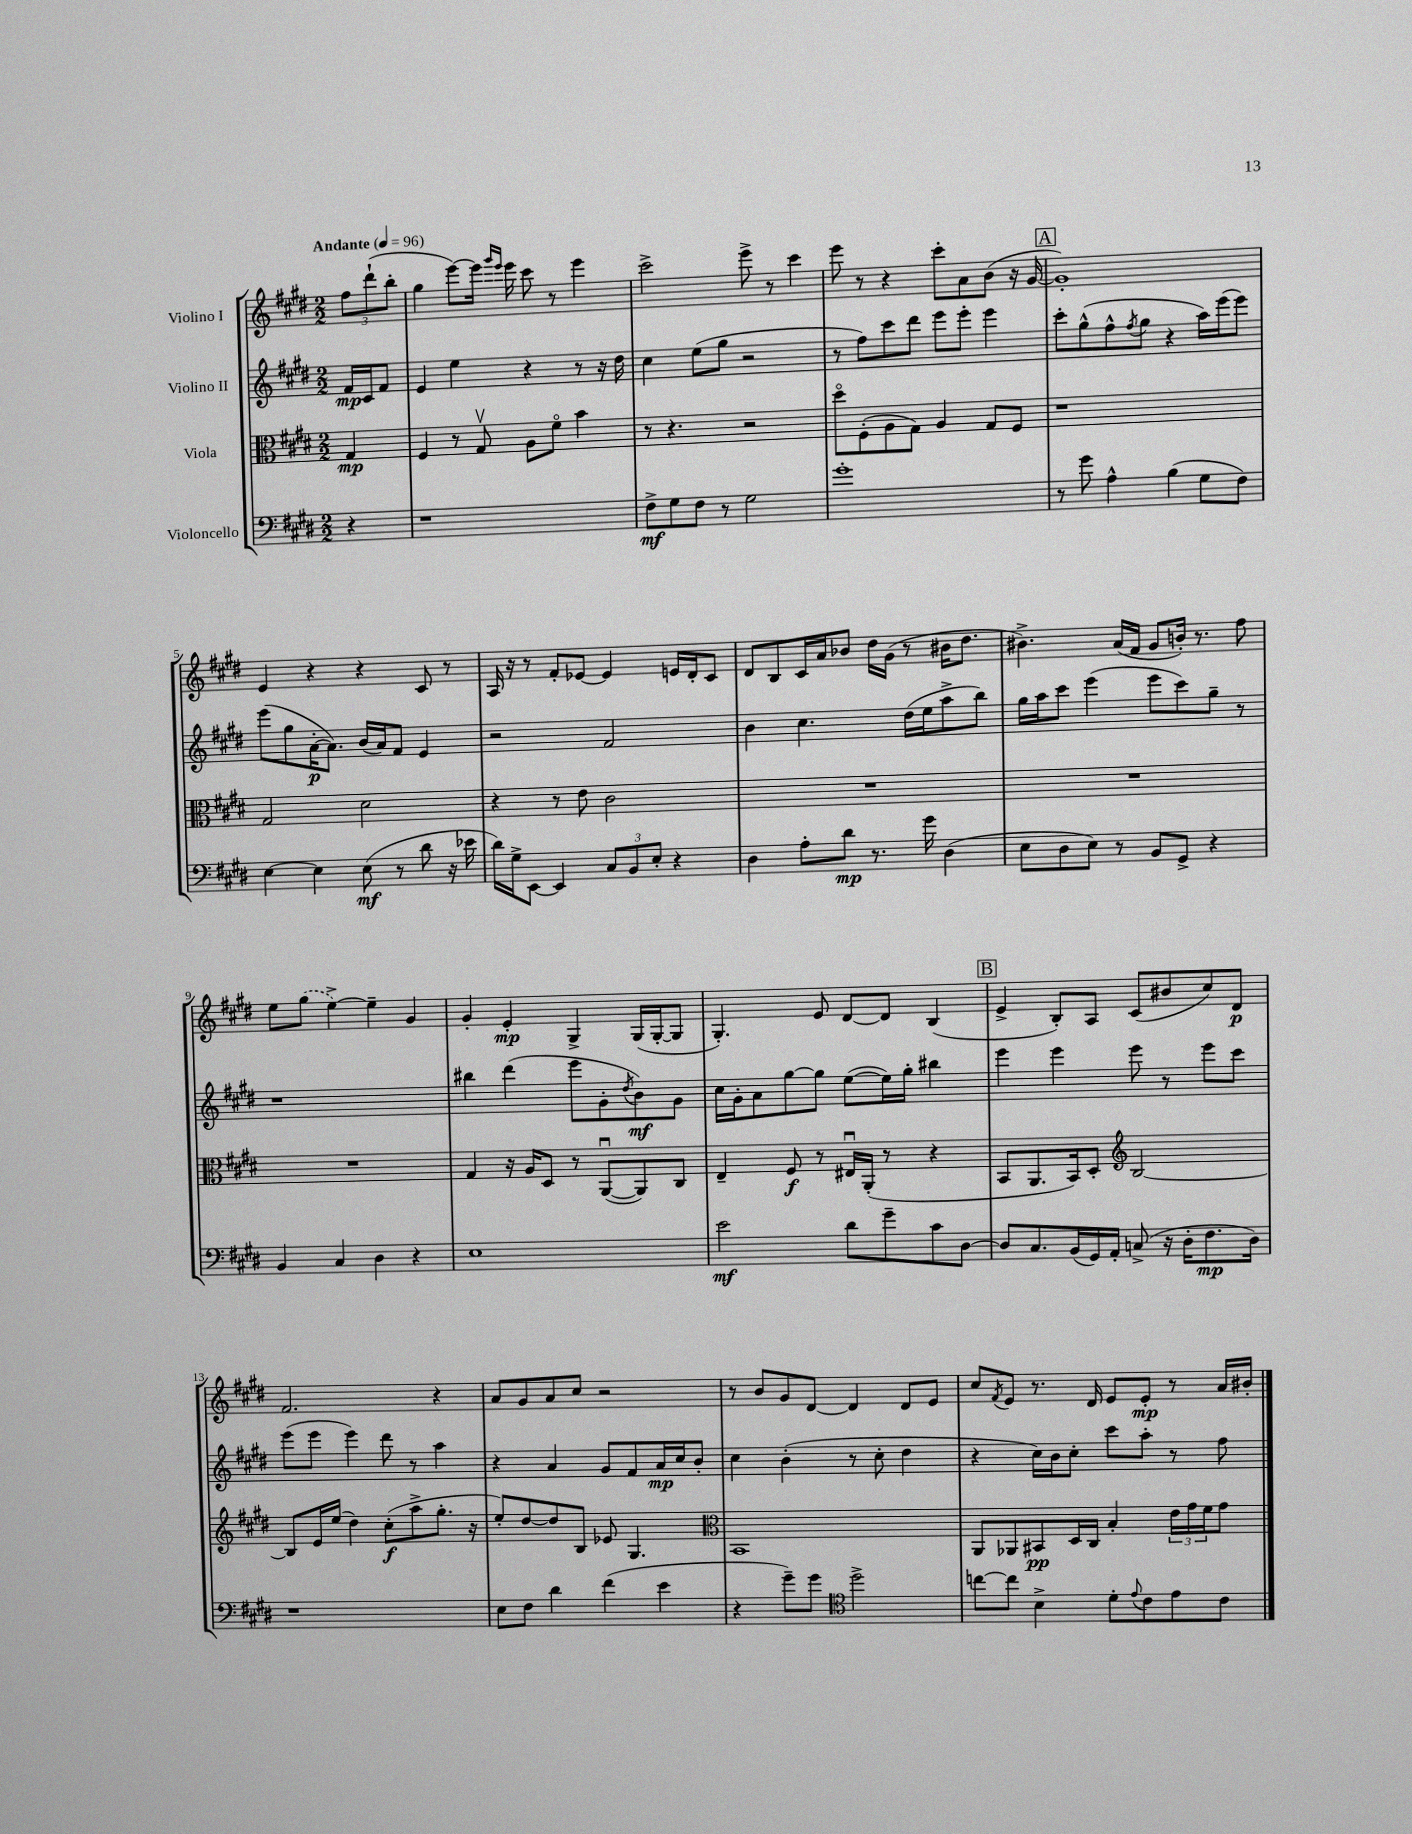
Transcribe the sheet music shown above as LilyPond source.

<<
\new StaffGroup <<
\new Staff = "s0" \with { instrumentName = "Violino I" } {
    \clef treble \key e \major \numericTimeSignature \time 2/2 \partial 4 \tempo "Andante" 4 = 96
    \tuplet 3/2 { fis''8 dis'''8-!( b''8-. } |
    gis''4 e'''8~) e'''16 \grace { gis'''16 e'''16 } e'''16 cis'''8 r8 e'''4 |
    cis'''2-> e'''8-> r8 cis'''4 |
    e'''8 r8 r4 cis'''8-. a'8 b'8( r16 gis'16~ |
    \mark \markup { \box "A" } gis'1-.) |
    e'4 r4 r4 cis'8 r8 |
    a16 r16 r8 fis'8-. ees'8~ ees'4 e'16 dis'16-. cis'8 |
    dis'8 b8 cis'16 a'16 bes'8 dis''16 gis'16( r8 bis'16 dis''8. |
    bis'4.->) a'16( fis'16 gis'8 b'16-.) r8. fis''8 |
    e''8 \once \slurDashed gis''8( e''4~->) e''4-- gis'4 |
    gis'4-. e'4-.\mp gis4-> gis16( gis16~-. gis8 |
    gis4.-.) e'8 dis'8~ dis'8 b4( |
    \mark \markup { \box "B" } e'4-> b8-.) a8 cis'8( bis'8 cis''8) dis'8\p |
    fis'2. r4 |
    a'8 gis'8 a'8 cis''8 r2 |
    r8 b'8 gis'8 dis'8~ dis'4 dis'8 e'8 |
    cis''8 \acciaccatura { fis'8 } e'8 r8. dis'16 e'8 e'8-.\mp r8 a'16 bis'16-. \bar "|." |
}
\new Staff = "s1" \with { instrumentName = "Violino II" } {
    \clef treble \key e \major \numericTimeSignature \time 2/2 \partial 4
    fis'16\mp cis'16 fis'8 |
    e'4 e''4 r4 r8 r16 dis''16 |
    cis''4 e''8( gis''8 r2 |
    r8 fis''8) cis'''8 dis'''8 e'''8 e'''8-. e'''4 |
    \mark \markup { \box "A" } cis'''8-. gis''8-^( fis''8-^ \acciaccatura { fis''8 } gis''8 r4 a''16) e'''16( e'''8) |
    e'''8( gis''8 a'16~-.\p a'8.) b'16( a'16) fis'8 e'4 |
    r2 fis'2 |
    b'4 cis''4. dis''16( e''16 a''8-> b''8) |
    gis''16 a''16 cis'''8 e'''4( e'''8 cis'''8) gis''8-- r8 |
    r1 |
    bis''4 dis'''4( e'''8 gis'8-. \acciaccatura { dis''8 } b'8\mf) gis'8 |
    cis''16 gis'16-. a'8 gis''8~ gis''8 e''8~( e''16) gis''16-. bis''4 |
    \mark \markup { \box "B" } e'''4 e'''4 e'''8 r8 e'''8 cis'''8 |
    e'''8( e'''8 e'''4) dis'''8 r8 a''4 |
    r4 a'4 gis'8 fis'8 a'16\mp cis''16 b'8-. |
    cis''4 b'4-.( r8 cis''8-. dis''4 |
    r4 cis''16) b'16 cis''8-. cis'''8 a''8-. r8 fis''8 \bar "|." |
}
\new Staff = "s2" \with { instrumentName = "Viola" } {
    \clef alto \key e \major \numericTimeSignature \time 2/2 \partial 4
    gis4\mp |
    fis4 r8 gis8\upbow a8 fis'8\flageolet b'4 |
    r8 r4. r2 |
    dis''8\flageolet fis8-.( a8 gis8) a4 gis8 fis8 |
    \mark \markup { \box "A" } r1 |
    gis2 dis'2 |
    r4 r8 e'8 cis'2 |
    R1 |
    R1 |
    R1 |
    gis4 r16 a16 dis8 r8 a,8~\downbow( a,8) cis8 |
    e4-- fis8\f r8 eis16\downbow a,16-.( r8 r4 |
    \mark \markup { \box "B" } b,8 a,8. b,16) dis8-. \clef treble b2~ |
    b8 e'16 e''16( dis''4) cis''8-.\f( a''8-> gis''8.-. r16 |
    e''8-.) dis''8~ dis''8 b8 ees'8 gis4. |
    \clef alto b,1 |
    a,8 aes,8 bis,8\pp dis16 cis16 b4-. \tuplet 3/2 { e'16 gis'16 fis'16 } gis'8 \bar "|." |
}
\new Staff = "s3" \with { instrumentName = "Violoncello" } {
    \clef bass \key e \major \numericTimeSignature \time 2/2 \partial 4
    r4 |
    r1 |
    fis8->\mf gis8 fis8 r8 gis2 |
    gis'1-. |
    \mark \markup { \box "A" } r8 gis'8 a4-^ b4( gis8 fis8) |
    e4~ e4 e8\mf( r8 dis'8 r16 ees'16 |
    dis'16) gis16-> e,8~ e,4 \tuplet 3/2 { cis8 b,8 e8-. } r4 |
    dis4 a8-. dis'8\mp r8. gis'16 dis4( |
    e8 dis8 e8) r8 b,8 gis,8-> r4 |
    b,4 cis4 dis4 r4 |
    e1 |
    e'2\mf dis'8 gis'8-- cis'8 dis8~ |
    \mark \markup { \box "B" } dis8 cis8. b,16( gis,16) a,16-. c8->( r16 dis16-. fis8.\mp dis16) |
    r1 |
    e8 fis8 dis'4 fis'4( e'4 |
    r4 gis'8--) gis'8 \clef tenor dis''2-> |
    c''8~ c''8 b4-> dis'8-. \appoggiatura { e'8 } cis'8 e'8 cis'8 \bar "|." |
}
>>
>>
